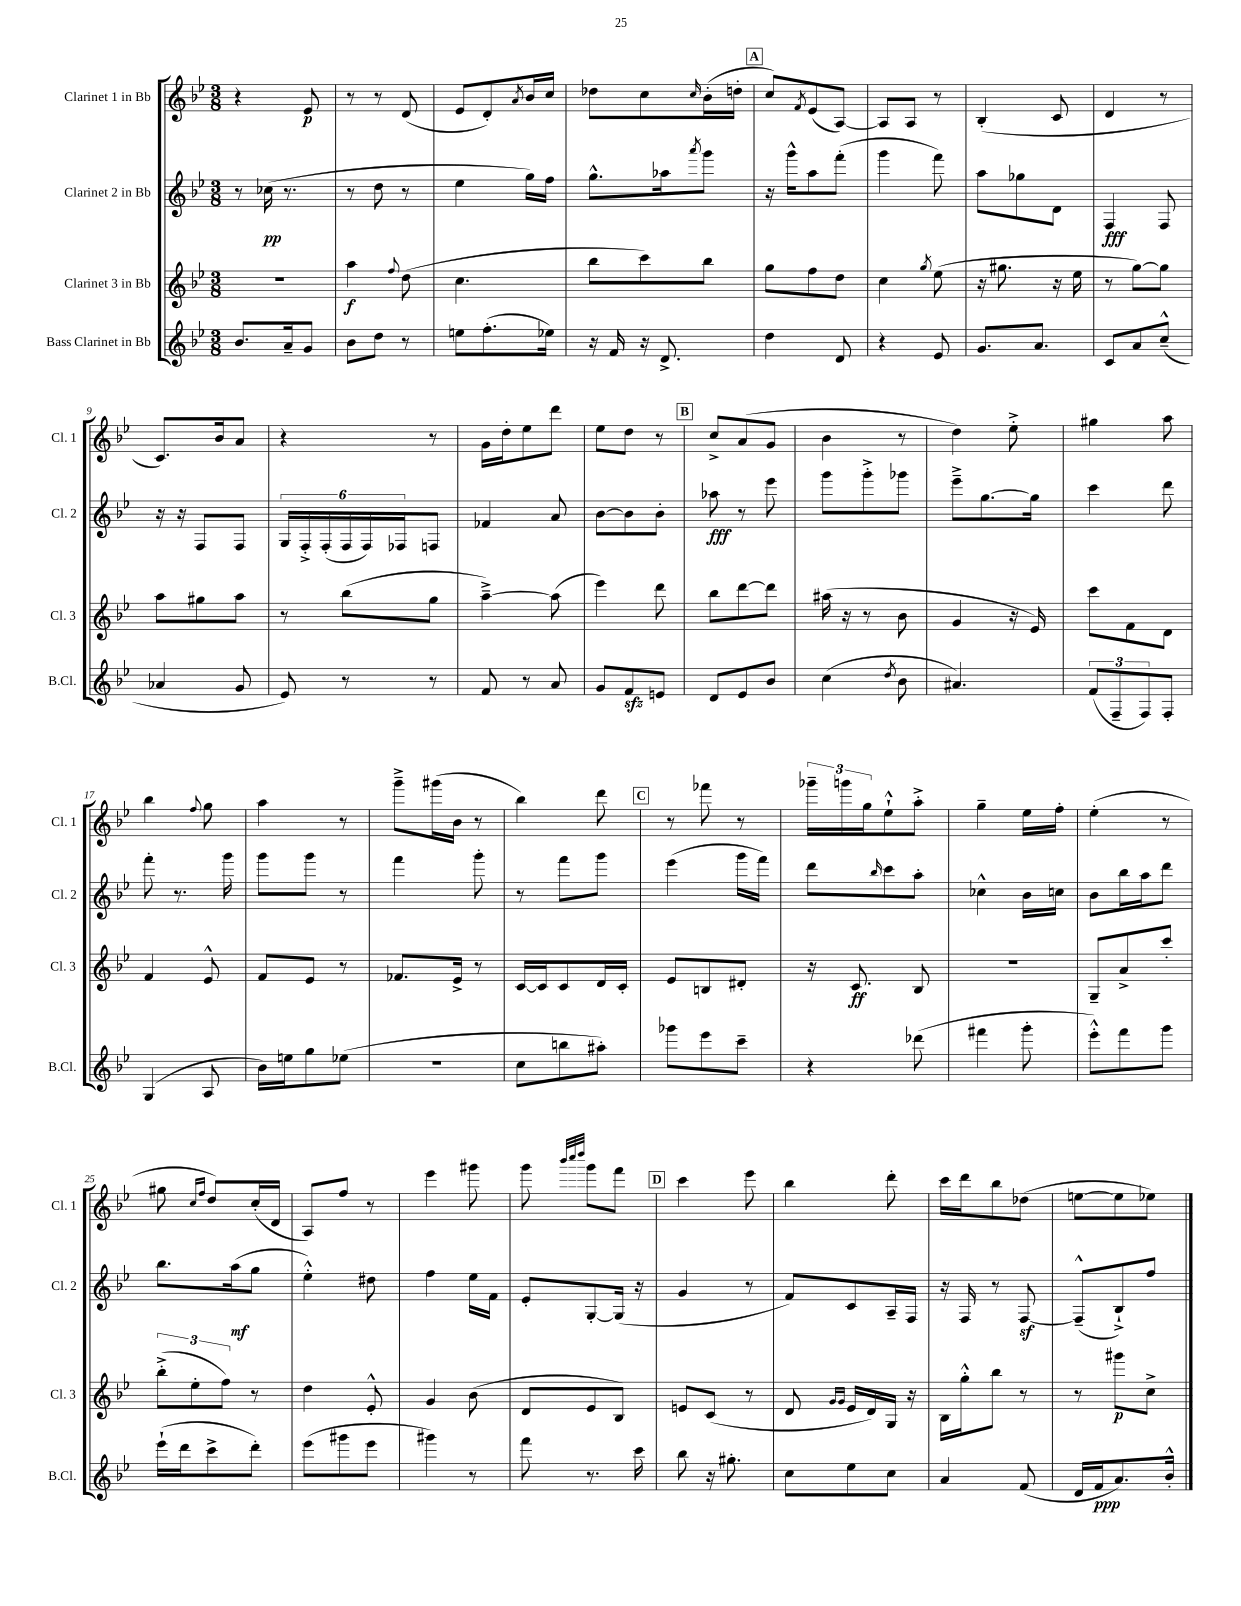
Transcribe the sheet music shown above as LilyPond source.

<<
\new StaffGroup <<
\new Staff = "s0" \with { instrumentName = "Clarinet 1 in Bb" shortInstrumentName = "Cl. 1" } {
    \clef treble \key bes \major \numericTimeSignature \time 3/8
    r4 ees'8\p |
    r8 r8 d'8( |
    ees'8 d'8-.) \acciaccatura { a'8 } bes'16 c''16 |
    des''8 c''8 \grace { c''16 } bes'16-.( d''16-. |
    \mark \markup { \box "A" } c''8) \acciaccatura { f'8 } ees'8( a8~) |
    a8 a8 r8 |
    bes4-.( c'8 |
    d'4 r8 |
    c'8.) bes'16 a'8 |
    r4 r8 |
    g'16 d''16-. ees''8 d'''8 |
    ees''8 d''8 r8 |
    \mark \markup { \box "B" } c''8-> a'8( g'8 |
    bes'4 r8 |
    d''4) ees''8-.-> |
    gis''4 a''8 |
    bes''4 \appoggiatura { f''8 } g''8 |
    a''4 r8 |
    g'''8---> gis'''16( bes'16 r8 |
    bes''4) d'''8 |
    \mark \markup { \box "C" } r8 fes'''8 r8 |
    \tuplet 3/2 { ges'''16-- g'''16 g''16 } ees''8-!-^ a''8-.-> |
    g''4-- ees''16 f''16-. |
    ees''4-.( r8 |
    gis''8 \grace { c''16 f''16 } d''8) c''16-.( d'16 |
    a8) f''8 r8 |
    ees'''4 gis'''8 |
    g'''8 \grace { bes'''32 c''''32 d''''32 } g'''8 f'''8 |
    \mark \markup { \box "D" } c'''4 ees'''8 |
    bes''4 d'''8-. |
    c'''16 d'''16 bes''8 des''8( |
    e''8~ e''8 ees''8) \bar "|." |
}
\new Staff = "s1" \with { instrumentName = "Clarinet 2 in Bb" shortInstrumentName = "Cl. 2" } {
    \clef treble \key bes \major \numericTimeSignature \time 3/8
    r8 ces''16\pp( r8. |
    r8 d''8 r8 |
    ees''4 g''16) f''16 |
    g''8.-^ aes''16 \acciaccatura { a'''8 } g'''8 |
    \mark \markup { \box "A" } r16 g'''16-^ a''8 f'''8-.( |
    g'''4 f'''8) |
    a''8 ges''8 d'8 |
    f4\fff f8 |
    r16 r16 f8 f8 |
    \tuplet 6/4 { g16 f16-.-> f16-.( f16 f16) fes16 } f8 |
    fes'4 a'8 |
    bes'8~ bes'8 bes'8-. |
    \mark \markup { \box "B" } aes''8\fff r8 ees'''8 |
    g'''8 g'''8-.-> ges'''8 |
    ees'''8---> g''8.~ g''16 |
    c'''4 d'''8 |
    f'''8-. r8. g'''16 |
    g'''8 g'''8 r8 |
    f'''4 g'''8-. |
    r8 f'''8 g'''8 |
    \mark \markup { \box "C" } ees'''4( g'''16 f'''16) |
    d'''8 \grace { bes''16 } c'''8 a''8-. |
    ces''4-^ bes'16 c''16 |
    bes'8 bes''16 a''16 d'''8 |
    bes''8. a''16\mf( g''8 |
    ees''4-.-^) dis''8 |
    f''4 ees''16 f'16 |
    ees'8-. g8~-. g16( r16 |
    \mark \markup { \box "D" } g'4 r8 |
    f'8) c'8 a16-- f16 |
    r16 f16 r8 f8~\sf |
    f8---^( bes8-!->) f''8 \bar "|." |
}
\new Staff = "s2" \with { instrumentName = "Clarinet 3 in Bb" shortInstrumentName = "Cl. 3" } {
    \clef treble \key bes \major \numericTimeSignature \time 3/8
    R4. |
    a''4\f \appoggiatura { f''8 } d''8( |
    c''4. |
    bes''8 c'''8) bes''8 |
    \mark \markup { \box "A" } g''8 f''8 d''8 |
    c''4 \acciaccatura { g''8 } ees''8( |
    r16 gis''8. r16 ees''16 |
    r8 g''8~) g''8 |
    a''8 gis''8 a''8 |
    r8 bes''8( g''8 |
    a''4~--->) a''8( |
    ees'''4) d'''8 |
    \mark \markup { \box "B" } bes''8 d'''8~ d'''8 |
    ais''16( r16 r8 bes'8 |
    g'4 r16 ees'16) |
    c'''8 f'8 d'8 |
    f'4 ees'8-^ |
    f'8 ees'8 r8 |
    fes'8. ees'16-> r8 |
    c'16~ c'16 c'8 d'16 c'16-. |
    \mark \markup { \box "C" } ees'8 b8 dis'8-. |
    r16 c'8.\ff bes8 |
    r4. |
    g8-- a'8-> c'''8-. |
    \tuplet 3/2 { bes''8-.->( ees''8-. f''8) } r8 |
    d''4 ees'8-.-^ |
    g'4 bes'8( |
    d'8 ees'8 bes8) |
    \mark \markup { \box "D" } e'8 c'8( r8 |
    d'8 \grace { g'16 g'16 } ees'16 d'16) g16 r16 |
    bes16 g''16-.-^ bes''8 r8 |
    r8 gis'''8\p c''8-> \bar "|." |
}
\new Staff = "s3" \with { instrumentName = "Bass Clarinet in Bb" shortInstrumentName = "B.Cl." } {
    \clef treble \key bes \major \numericTimeSignature \time 3/8
    bes'8. a'16-- g'8 |
    bes'8 d''8 r8 |
    e''8 f''8.-.( ees''16) |
    r16 f'16 r16 d'8.-> |
    \mark \markup { \box "A" } d''4 d'8 |
    r4 ees'8 |
    g'8. a'8. |
    c'8 a'8 c''8---^( |
    aes'4 g'8 |
    ees'8) r8 r8 |
    f'8 r8 a'8 |
    g'8 f'8\sfz e'8 |
    \mark \markup { \box "B" } d'8 ees'8 bes'8 |
    c''4( \acciaccatura { d''8 } bes'8 |
    ais'4.) |
    \tuplet 3/2 { f'8( f8-- f8) } f8-. |
    g4( a8 |
    bes'16) e''16 g''8 ees''8( |
    R4. |
    c''8 b''8 ais''8-.) |
    \mark \markup { \box "C" } ges'''8 ees'''8 c'''8-- |
    r4 des'''8( |
    fis'''4 g'''8-. |
    ees'''8-.-^) f'''8 g'''8 |
    ees'''16-!( d'''16 c'''8-> d'''8-.) |
    ees'''8( gis'''8 ees'''8 |
    gis'''4) r8 |
    f'''8 r8. c'''16 |
    \mark \markup { \box "D" } bes''8 r16 gis''8.-. |
    c''8 ees''8 c''8 |
    a'4 f'8( |
    d'16 f'16\ppp a'8.) bes'16-.-^ \bar "|." |
}
>>
>>
